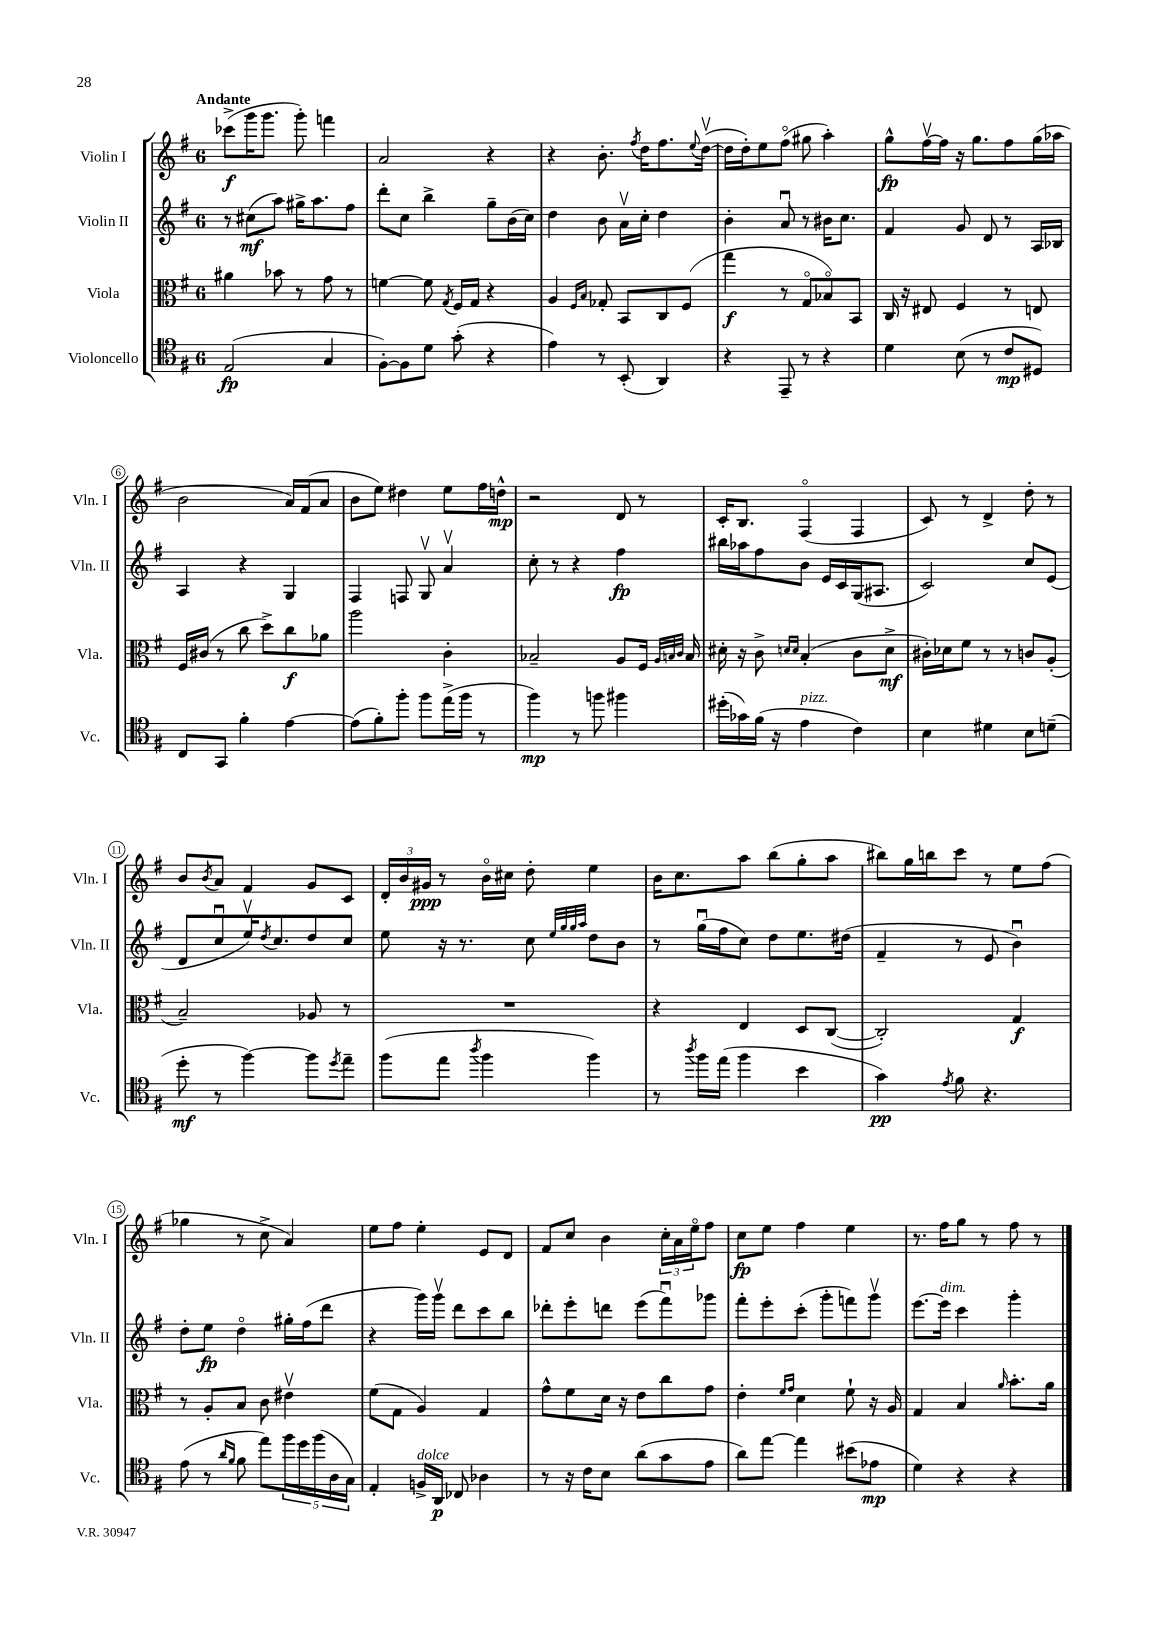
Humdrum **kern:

**kern	**kern	**kern	**kern
*staff4	*staff3	*staff2	*staff1
*clefC4	*clefC3	*clefG2	*clefG2
*k[f#]	*k[f#]	*k[f#]	*k[f#]
*M6/8	*M6/8	*M6/8	*M6/8
(2E/	4a#\	8r	(8ccc-^\L
.	.	(8cc#\L	16ggg\K
.	.	.	8.ggg\J
.	8b-\	8aa\J)	.
.	8r	16gg#^\LK	8ggg'\)
.	.	8.aa\	.
4G/	8g\	.	4fff\
.	8r	8ff#\J	.
=	=	=	=
[8F#'\L)	[4f\	8ddd'\L	2a/
8F#\]	.	8cc\J	.
8d\J	8f\]	4bb^\	.
.	8qG/	.	.
(8g'\	16F#/LL	.	.
.	16G/JJ	.	.
4r	4r	8gg~\L	4r
.	.	(16b\L	.
.	.	16cc\JJ)	.
=	=	=	=
4e\)	4A/	4dd\	4r
.	16qqF#/LL	.	.
.	16qqB/JJ	.	.
8r	8G-'/	8b\	8.b'\
(8BB'/	8BB/L	16av\LL	.
.	.	.	8qff#/
.	.	16cc'\JJ	16dd\LK
4AA/)	8C/	4dd\	8.ff#\
.	(8F#/J	.	.
.	.	.	8qqee/
.	.	.	([16ddv\Jk
=	=	=	=
4r	4gg\	4b'\	16dd\]LL
.	.	.	16dd'\J)
.	.	.	8ee\
8EE~/	8r	8au/	(8ff#o\J
8r	8Go/L	8r	8gg#\
4r	8B-o/)	16b#\LK	4aa'\)
.	.	8.cc\J	.
.	8BB/J	.	.
=	=	=	=
4d\	16C/	4f#/	8gg^^\L
.	16r	.	.
.	8E#/	.	[16ff#v\L
.	.	.	16ff#\]JJ
(8B\	4F#/	8g/	16r
.	.	.	8.gg\L
8r	.	8d/	.
8c/L	8r	8r	8ff#\
8D#/J)	8E/	16A/LL	(16gg\L
.	.	16B-/JJ	16aa-\JJ
=	=	=	=
8C/L	16F#/LL	4A/	2b\
.	(16c#/JJ	.	.
8GG/J	8r	.	.
4f#'\	8cc\	4r	.
.	8dd^\L)	.	.
[4e\	8cc\	4G/	16a/LL)
.	.	.	(16f#/J
.	8a-\J	.	8a/J
=	=	=	=
(8e\]L	2aa\	4F#/	8b\L
8f#'\)	.	.	8ee\J)
8ff#'\J	.	8F/	4dd#\
8ff#\L	.	8Gv/	.
(16ee^\L	4c'\	4av/	8ee\L
16ff#\JJ	.	.	.
8r	.	.	16ff#\L
.	.	.	16dd^^\JJ
=	=	=	=
4ff#\)	2B-~/	8cc'\	2r
.	.	8r	.
8r	.	4r	.
8ff\	.	.	.
4ff#\	8A/L	4ff#\	8d/
.	16F#/Jk	.	8r
.	32qqA/LLL	.	.
.	32qqB/	.	.
.	32qqc/JJJ	.	.
.	16B/	.	.
=	=	=	=
(16dd#'\LL	16d#'\	16bb#\LL	16c'/LK
16g-\)	16r	16aa-\J	8.B/J
(16f#\JJ	8c^\	8ff#\	.
16r	.	.	.
.	16qqd/LL	.	.
.	16qqd/JJ	.	.
4e\	(4B'/	8b\J	(4F#o/
.	.	16e/LL	.
.	.	16c/	.
4c\)	8c\L	(16G/J	4F#/
.	.	8.A#/J	.
.	8d^\J	.	.
=	=	=	=
4B\	16c#'\LL)	2c/)	8c/)
.	16d-\J	.	.
.	8f#\J	.	8r
4d#\	8r	.	4d^/
.	8r	.	.
8B\L	8c/L	8cc/L	8dd'\
(8d~\J	(8A'/J	(8e/J	8r
=	=	=	=
8dd'\	2B~/)	8d/L	8b/L
.	.	.	8qb/
8r	.	8ccu/	8a/J
[4ff#\)	.	16eev/K)	4f#/
.	.	8qdd/	.
.	.	8.cc/	.
8ff#\]L	8A-/	8dd/	8g/L
8qdd/	.	.	.
8ee~\J	8r	8cc/J	8c/J
=	=	=	=
(8ff#\L	2.r	8ee\	24d'/LL
.	.	.	24b/
.	.	.	24g#/JJ
8ee\J	.	16r	8r
.	.	8.r	.
8qaa/	.	.	.
4ff#\	.	.	16bo\LL
.	.	.	16cc#\JJ
.	.	8cc\	8dd'\
.	.	32qqee/LLL	.
.	.	32qqgg/	.
.	.	32qqgg/	.
.	.	32qqaa/JJJ	.
4ff#\)	.	8dd\L	4ee\
.	.	8b\J	.
=	=	=	=
8r	4r	8r	16b\LK
.	.	.	8.cc\
8qaa/	.	.	.
16ff#\LL	.	(16ggu\LL	.
(16ee\JJ	.	16ff#\J	.
4ff#\	4E/	8cc\J)	8aa\J
.	.	8dd\L	(8bb\L
4b\	8D/L	8.ee\	8gg'\
.	([8C/J	.	8aa\J
.	.	(16dd#\Jk	.
=	=	=	=
4g\)	2C'/])	4f#~/	8bb#\L)
.	.	.	16gg\L
.	.	.	16bb\J
8qe/	.	.	.
8f#\	.	8r	8ccc\J
4.r	.	8e/	8r
.	4G/	4bu\)	8ee\L
.	.	.	(8ff#\J
=	=	=	=
(8e\	8r	8dd'\L	4gg-\
8r	8A'/L	8ee\J	.
16qqa/LL	.	.	.
16qqf#/JJ	.	.	.
8f#\	8B/J	4ddo\	8r
8ee\L)	8c\	.	8cc^\
20ff#\L	4e#v\	16gg#'\LL	4a/)
20dd\	.	.	.
.	.	(16ff#\J	.
(20ff#\	.	.	.
.	.	8ddd\J	.
20A\	.	.	.
20G\JJ)	.	.	.
=	=	=	=
4E'/	(8f#\L	4r	8ee\L
.	8G\J	.	8ff#\J
16F^/LL	4A/)	16ggg\LL)	4ee'\
16AA/JJ	.	16gggv\JJ	.
8C-/	.	8ddd\L	.
4A-\	4G/	8ccc\	8e/L
.	.	8bb\J	8d/J
=	=	=	=
8r	8g^^\L	8ddd-'\L	8f#/L
16r	8f#\	8eee'\	8cc/J
16c\LK	.	.	.
8B\J	16d\Jk	8ddd\J	4b\
.	16r	.	.
(8a\L	8e\L	(8eee\L	.
8g\	8cc\	8fff#u\)	24cc'\LL
.	.	.	24a\
.	.	.	24eeo\J
8e\J	8g\J	8ggg-\J	8ff#\J
=	=	=	=
8a\L)	4e'\	8fff#'\L	8cc\L
[8ee\J	.	8eee'\	8ee\J
.	16qqf#/LL	.	.
.	16qqg/JJ	.	.
4ee\]	4d\	(8ccc'\J	4ff#\
.	.	8ggg'\L	.
(8b#\L	8f#`\	8fff\)	4ee\
8e-\J	16r	8gggv\J	.
.	16A/	.	.
=	=	=	=
4d\)	4G/	[8.eee\L	8.r
.	.	16eee\]Jk	16ff#\LK
4r	4B/	4ccc\	8gg\J
.	.	.	8r
.	16qqa/	.	.
4r	8.b'\L	4ggg'\	8ff#\
.	.	.	8r
.	16a\Jk	.	.
==	==	==	==
*-	*-	*-	*-
